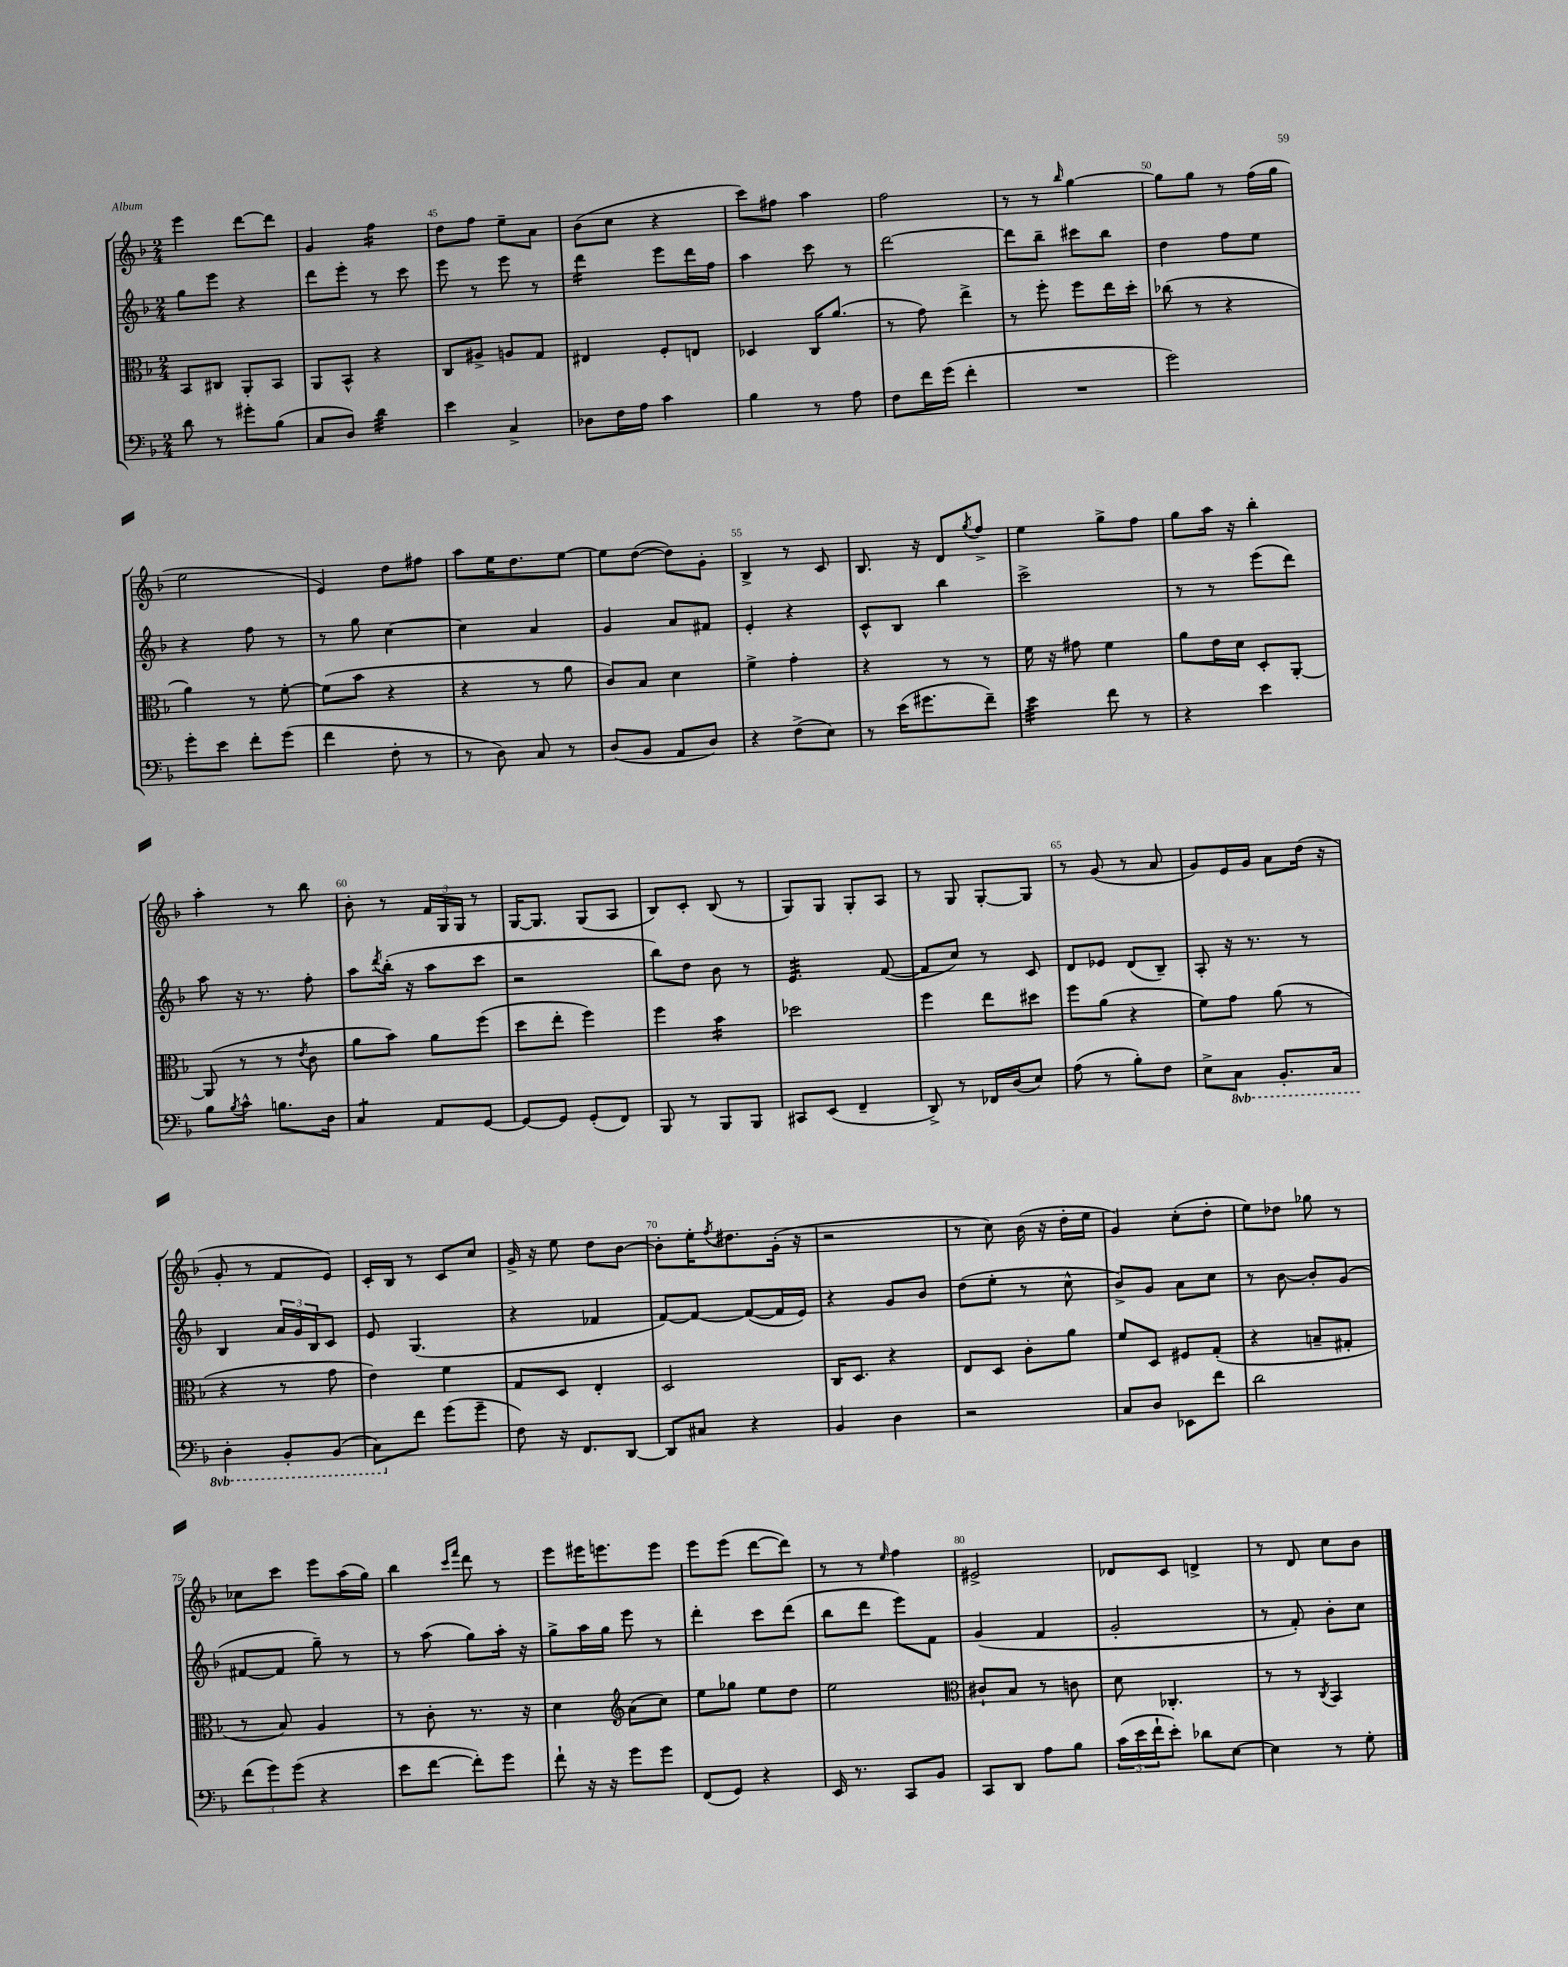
<<
\new StaffGroup <<
\new Staff = "s0" {
    \clef treble \key f \major \numericTimeSignature \time 2/4
    e'''4 d'''8~ d'''8 |
    g'4 f''4:16 |
    d''8 f''8 e''8-- a'8 |
    bes'8( c''8 r4 |
    c'''8) fis''8 a''4 |
    f''2 |
    r8 r8 \grace { bes''16 } g''4~ |
    g''8 g''8 r8 f''16( g''16 |
    e''2 |
    e'4) d''8 fis''8 |
    a''8 e''16 d''8. e''8~ |
    e''8 d''8~( d''8) g'8-. |
    bes4-> r8 c'8 |
    bes8. r16 d'8 \acciaccatura { g''8 } f''8-> |
    e''4 g''8-> f''8 |
    g''8 a''16 r16 bes''4-. |
    a''4-. r8 bes''8 |
    bes'8-. r8 \tuplet 3/2 { f'16 g16 g16 } r8 |
    g16~ g8. g8( a8 |
    bes8) c'8-. bes8( r8 |
    g8) g8 g8-. a8 |
    r8 g8 g8~-. g8 |
    r8 g'8( r8 a'8 |
    g'8) e'16 g'16 a'8 d''16( r16 |
    g'8-. r8 f'8 e'8) |
    c'16-. bes16 r8 c'8 c''8 |
    g'16-> r16 e''8 d''8 bes'8~ |
    bes'8-. e''16-. \acciaccatura { f''8 } dis''8. g'16-.( r16 |
    r2 |
    r8 c''8) bes'16( r16 d''16-. e''16 |
    g'4) c''8-.( d''8-. |
    e''8) des''8 ges''8 r8 |
    ces''8 c'''8 e'''8 a''16( g''16) |
    bes''4 \grace { c'''16 f'''16 } d'''8 r8 |
    e'''8 eis'''16 e'''8. e'''8 |
    e'''8 e'''8( d'''8~ d'''8) |
    r8 r8 \grace { e''16 } f''4 |
    eis'2-> |
    des'8 c'8 d'4-> |
    r8 d'8 c''8 bes'8 \bar "|." |
}
\new Staff = "s1" {
    \clef treble \key f \major \numericTimeSignature \time 2/4
    g''8 e'''8 r4 |
    d'''8 e'''8-. r8 c'''8 |
    e'''8 r8 e'''8 r8 |
    d'''4:16 e'''8 d'''16 f''16 |
    a''4 c'''8 r8 |
    d'''2~ |
    d'''8 bes''8-- cis'''8 bes''8 |
    d''4 f''8 e''8 |
    r4 f''8 r8 |
    r8 g''8 c''4~ |
    c''4 a'4 |
    g'4 a'8 fis'8 |
    e'4-. r4 |
    c'8-^ bes8 bes''4 |
    c'''2-> |
    r8 r8 e'''8( d'''8) |
    a''8 r16 r8. f''8-. |
    a''8 \acciaccatura { d'''8 } bes''16-.( r16 a''8 c'''8 |
    r2 |
    bes''8) d''8 bes'8 r8 |
    e'4.:32 f'8~( |
    f'8 c''8) r8 c'8 |
    d'8 ees'8 d'8( bes8--) |
    a8-. r16 r8. r8 |
    bes4 \tuplet 3/2 { a'16 g'16 bes16 } c'8 |
    e'8 g4.( |
    r4 fes'4 |
    f'8~) f'8~ f'8~( f'16 e'16) |
    r4 g'8 bes'8 |
    d''8( e''8-. r8 c''8-^ |
    bes'8->) g'8 a'8 c''8 |
    r8 bes'8~ bes'8-. g'8( |
    fis'8~ fis'8 g''8--) r8 |
    r8 a''8( g''8) a''16-. r16 |
    g''8-> a''16 g''16 e'''8 r8 |
    d'''4-. c'''8 d'''8( |
    bes''8 d'''8 e'''8) f'8 |
    g'4( f'4 |
    g'2-. |
    r8 f'8-.) bes'8-. c''8 \bar "|." |
}
\new Staff = "s2" {
    \clef alto \key f \major \numericTimeSignature \time 2/4
    bes,8 cis8 a,8-. bes,8 |
    a,8 bes,8-^ r4 |
    c8 ais8-> a8 g8 |
    eis4 f8-. e8 |
    des4 c16 a'8.( |
    r8 g'8) e''4-> |
    r8 f''8-. f''8 e''16 d''16-. |
    ces''8( r8 r4 |
    a'4) r8 f'8~-. |
    f'8( bes'8 r4 |
    r4 r8 a'8 |
    c'8) bes8 d'4 |
    f'4-> g'4-. |
    r4 r8 r8 |
    f'16 r16 gis'8 f'4 |
    a'8 e'16 d'16 d8-. a,8~-. |
    a,8( r8 r8 \acciaccatura { e'8 } c'8 |
    a'8 bes'8) a'8 f''8( |
    d''8 e''8-. f''4) |
    f''4 bes'4:16 |
    des''2 |
    f''4 e''8 dis''8 |
    f''8 a'8( r4 |
    f'8) g'8 a'8( r8 |
    r4 r8 g'8 |
    e'4) f'4 |
    g8 d8 e4-. |
    d2 |
    c16 d8. r4 |
    e8 d8 c'8-. a'8 |
    f'8 d8 fis8 g8-.( |
    r4 b8-- gis8-. |
    r8 bes8) a4 |
    r8 c'8-. r8. r16 |
    d'4 \clef treble a'8( c''8) |
    e''8 ges''8 e''8 d''8 |
    e''2 |
    \clef alto cis'8-! bes8 r8 c'8 |
    d'8 ces4.-. |
    r8 r8 \acciaccatura { c8 } bes,4 \bar "|." |
}
\new Staff = "s3" {
    \clef bass \key f \major \numericTimeSignature \time 2/4 \set Staff.ottavationMarkups = #ottavation-simple-ordinals
    d'8 r8 gis'8-. bes8( |
    c8 d8) d'4:32 |
    e'4 c4-> |
    des8 f16 a16 c'4 |
    bes4 r8 a8 |
    f8 f'16 g'16( f'4-. |
    R2 |
    g'2) |
    g'8-. e'8 f'8-. g'8( |
    f'4 f8-. r8 |
    r8 d8) c8 r8 |
    d8( bes,8 a,8 d8) |
    r4 f8->( e8) |
    r8 e'16( gis'8. f'8--) |
    e'4:32 f'8 r8 |
    r4 e'4 |
    bes8 \acciaccatura { bes8 } c'8-^ b8. d16 |
    c4:8 a,8 g,8~ |
    g,8~ g,8 g,8-.( f,8) |
    bes,,8 r8 bes,,8 bes,,8 |
    cis,8 e,8( f,4-- |
    d,8->) r8 fes,16 d16( e8) |
    a8( r8 bes8-.) f8 |
    e8-> \ottava #-1 c,8 bes,,8.-. c,16 |
    d,4-. bes,,8-. bes,,8( |
    c,8) \ottava #0 f'8 g'8( g'8-- |
    f8) r16 f,8. d,8~ |
    d,8 cis8 r4 |
    bes,4 d4 |
    r2 |
    c8 d8 ees,8 f'8 |
    d'2 |
    \tuplet 3/2 { f'8( g'8) g'8( } r4 |
    e'8 f'8~ f'8-.) g'8 |
    f'8-! r16 r16 g'8 g'8 |
    f,8( g,8) r4 |
    e,16 r8. c,8 bes,8 |
    c,8 d,8 a8 bes8 |
    \tuplet 3/2 { c'16( e'16 f'16-! } e'8-.) des'8 e8~ |
    e4 r8 g8-. \bar "|." |
}
>>
>>
\layout { \context { \Score currentBarNumber = #43 \override BarNumber.break-visibility = ##(#f #t #t) barNumberVisibility = #(every-nth-bar-number-visible 5) } }
